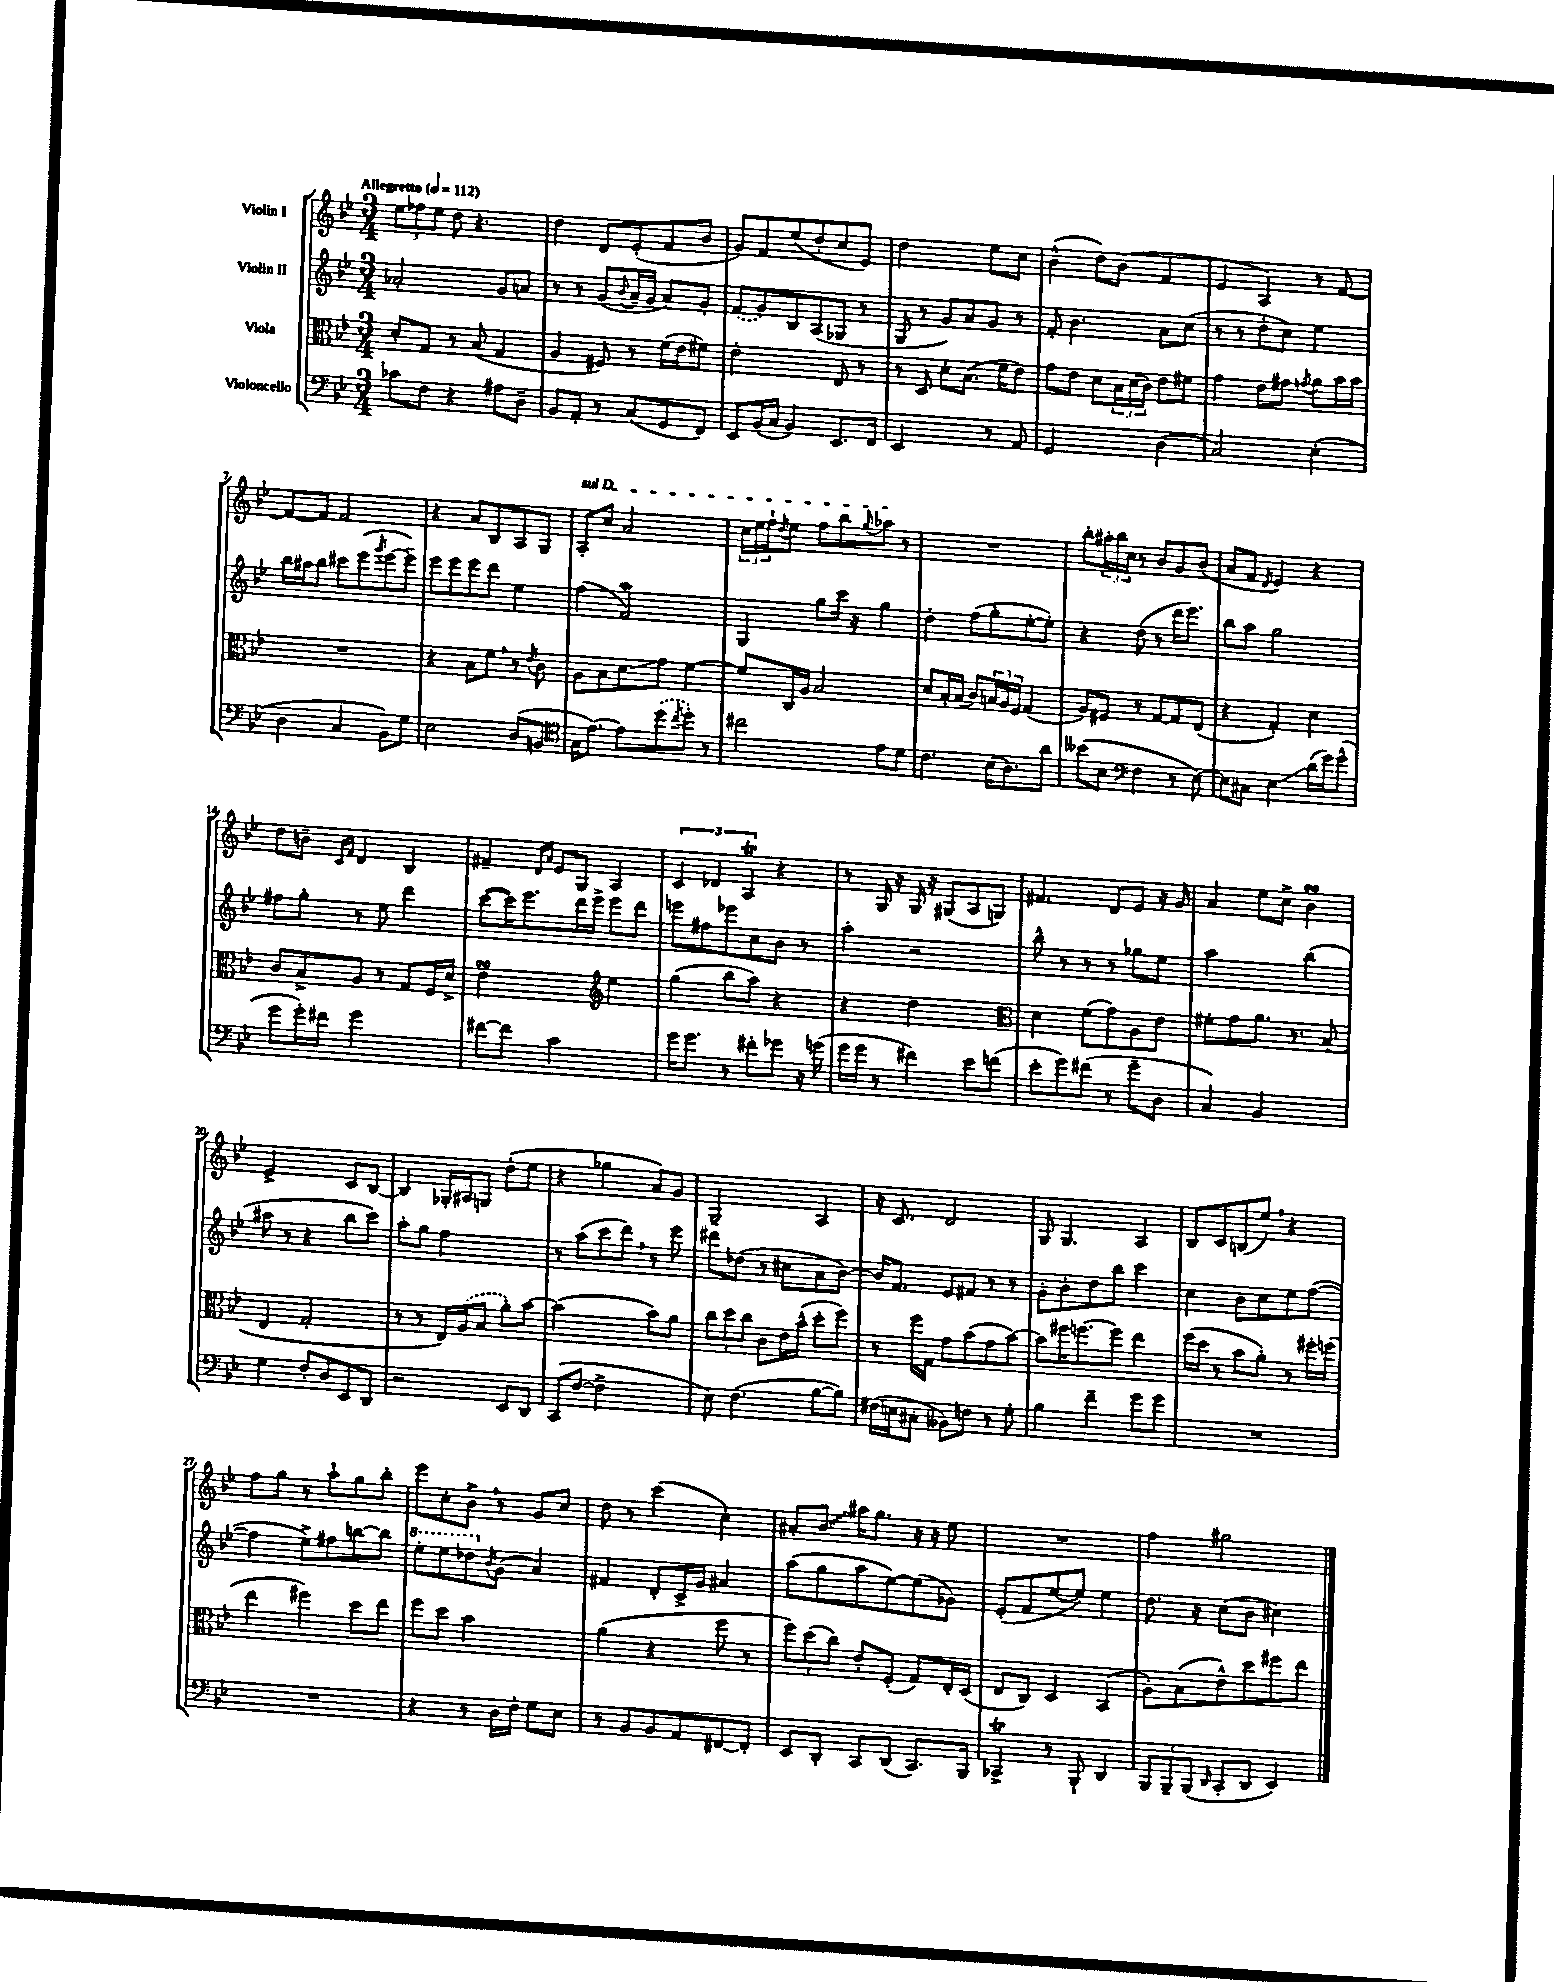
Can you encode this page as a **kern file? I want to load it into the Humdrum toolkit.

**kern	**kern	**kern	**kern
*staff4	*staff3	*staff2	*staff1
*clefF4	*clefC3	*clefG2	*clefG2
*k[b-e-]	*k[b-e-]	*k[b-e-]	*k[b-e-]
*M3/4	*M3/4	*M3/4	*M3/4
*MM112	*MM112	*MM112	*MM112
8c-\L	8d'/L	2a-'/	12ee-\L
.	.	.	12ff-\
8F\J	8G/J	.	.
.	.	.	12ee-\J
4r	8r	.	8dd\
.	(8B-/	.	4.r
8A#\L	4G/	8g/L	.
8D~\J	.	8a/J	.
=	=	=	=
8BB-/L	4A/	8r	4dd\
8AA'/J	.	8r	.
8r	8F#/)	(8g/L	8d/L
.	.	8qqb-/	.
(8C/L	8r	16a~/L	(8e-'/
.	.	16g/JJ	.
8GG/	(16f\LL	8a/L)	8f/
.	16e-\J	.	.
8FF/J)	8f#\J)	8g'/J	8b-/J
=	=	=	=
8EE-/L	2e-'\	(8f/L	8g/L)
(16BB-/L	.	8g/)	8f/
16C/JJ	.	.	.
4BB-/)	.	8B-/	(8ee-/
.	.	(8A/	8dd'/
8.EE-/L	8E-/	8G-/J	8cc/
.	8r	8r	8e-/J)
16FF/Jk	.	.	.
=	=	=	=
2EE-/	8r	8G/	2dd\
.	8D/	8r	.
.	8d'\L	8g/L)	.
.	(8.B-\J	8a/	.
8r	.	8g/J	8ee-\L
.	16f\LK	.	.
8AA/	8e-\J)	8r	8cc\J
=	=	=	=
2GG/	8g\L	8f'/	(4b-^^\
.	8e-\J	4.b-\	.
.	8d\L	.	8dd\L)
.	24B-\L	.	(8b-\J
.	(24d\	.	.
.	24c\JJ)	.	.
(4D\	8e-\L	8a\L	4f/
.	8f#\J	(8cc\J	.
=	=	=	=
2C/)	4g\	8r	4e-/
.	.	8r	.
.	8e-\L	8dd'\L	4A/)
.	8g#\J	8cc\J)	.
.	8qg/	.	.
(4E-'\	8a\L	4ee-\	8r
.	16b-\L	.	[8f/
.	16b-\JJ	.	.
=	=	=	=
4D\	2.r	16bb-\LL	8f/_L
.	.	16aa#\J	.
.	.	8bb-\J	8f/]J
4C/	.	8ccc#\L	2f/
.	.	(8eee-\	.
.	.	8qggg/	.
8BB-\L)	.	[8eee-\	.
8G\J	.	8eee-~\]J)	.
=	=	=	=
2E-\	4r	8eee-\L	4r
.	.	8eee-\	.
.	8B-\L	8eee-\	8a/L
.	8f\J	8ddd\J	8B-/
(8D/L	8r	4ee-\	8A/
.	8qe-/	.	.
8BB/J	8c\	.	8G/J
=	=	=	=
*clefC4	*	*	*
16G\LK	8A\L	(4ff\	8A'/L
[8.e-\J)	.	.	.
.	8B-\	.	8cc/J
8e-\]L	8d\	2f/)	2a/
(8dd\	8g\J	.	.
8qcc/	.	.	.
8dd'\J)	[4f\	.	.
8r	.	.	.
=	=	=	=
2cc#\	8f/]L	4G/	24cc\LL
.	.	.	24ee-\
.	.	.	24ff`\J
.	.	.	8qdd/
.	16C/L	.	8ee-\J
.	16A/JJ	.	.
.	2B-/	8gg\L	8ff\L
.	.	16ccc\Jk	8bb-\
.	.	16r	.
.	.	.	8qqgg/
8e-\L	.	4gg\	8aa-\J
8d\J	.	.	8r
=	=	=	=
4.c\	8d/L	4dd'\	2.r
.	16B-'/L	.	.
.	(16B-/JJ	.	.
.	8c/L)	(8ff\L	.
(16B-\LK	24B/L	8gg'\	.
.	24A/	.	.
8.A\)	.	.	.
.	24F/JJ	.	.
.	(4G/	[8ee-'\	.
8a\J	.	8ee-'\]J)	.
=	=	=	=
(8b--\L	8A/L)	4r	8bb-'\L
8B-\J	8F#/J	.	24aa#'\L
.	.	.	24bb-\
.	.	.	24cc\JJ
*clefF4	*	*	*
4F\	8r	(8dd\	8r
.	[8G/L	8r	8b-/L
8r	8G/]	16ddd\LK	8g/
.	.	8.eee-\J)	.
[8E-\)	(8E-/J	.	(8b-/J
=	=	=	=
8E-\]L	4r	8bb-\L	8a/L
8C#\J	.	8aa\J	8f/J
.	.	.	8qd/
4E-\	4G'/)	2gg\	4e-/)
(16d\LL	4d\	.	4r
16g\J)	.	.	.
(8g^^\J	.	.	.
=	=	=	=
8g\L	8c/L	8ff#\L	8dd\L
16g'\L)	8B-^/	8gg'\J	8b~\J
16f#\JJ	.	.	.
.	.	.	16qqc/LL
.	.	.	16qqf/JJ
2g\	8A/J	8r	4d/
.	8r	8ee-\	.
.	8G/L	4ddd\	4B-/
.	16F/L	.	.
.	16d^/JJ	.	.
=	=	=	=
[8f#\L	2e-\	([8ccc\L	4f#~/
8f#\]J	.	16ccc\]K)	.
.	.	8.eee-\	.
.	.	.	16qqd/LL
.	.	.	16qqa/JJ
2c\	.	.	8e-/L
.	.	16ddd\L	8G/J
.	.	16eee-^\JJ	.
*	*clefG2	*	*
.	4ee-\	8eee-\L	4A/
.	.	8ddd\J	.
=	=	=	=
16g\LK	(4gg\	8eee\L	6c/
8.g\J	.	.	.
.	.	8ff#\	.
.	.	.	6d-/
8r	8bb-\L	8eee-\	.
.	.	.	6A/
8f#'\L	8aa\J)	8cc\	.
8g-\J	4r	8b-\J	4r
16r	.	8r	.
(16g\	.	.	.
=	=	=	=
16g\LL	4r	4aa'\	8r
16g\JJ	.	.	.
8r	.	.	16G/
.	.	.	16r
4f#\)	2dd\	2r	16G/
.	.	.	16r
.	.	.	(8G#/L
8e-\L	.	.	8A/
(8f\J	.	.	8G/J)
=	=	=	=
*	*clefC3	*	*
8e-'\L	4d\	8bb-^^\	4.f#/
8g\)	.	8r	.
(8f#\J	(8f\L	8r	.
8r	8g\)	8r	8d/L
8g~\L	8A\	8gg-\L	8e-/J
8D\J	8e-\J	8ee-\J	16r
.	.	.	16g/
=	=	=	=
4C/)	8f#'\L	2aa\	4a/
.	8g\	.	.
2BB-/	8.a\J	.	8ee-\L
.	.	.	8cc^\J
.	8.r	.	.
.	.	(4bb-\	4b-\
.	(8B-/	.	.
=	=	=	=
4G\	4E-/	8aa#\	2e-^/
.	.	8r	.
8F'/L	2G'/	4r	.
8D/	.	.	.
8EE-/	.	8bb-\L	8c/L
8DD/J	.	8ccc\J)	[8B-/J
=	=	=	=
2r	8r	8aa'\L	4B-/]
.	8r	8gg\J	.
.	16E-/LL)	2ff\	16G-'/LL
.	(16A/J	.	16A#/J
.	8B-/J	.	8G/J
8EE-/L	8a'\L)	.	(8dd'\L
8DD/J	[8b-\J	.	8ee-\J
=	=	=	=
(8CC/L	(2b-\]	8r	4r
[8F/J	.	(8aa\L	.
2F^\]	.	8ccc\	4gg-\
.	.	8ddd\J)	.
.	8b-\L)	8r	8a/L)
.	8a\J	8eee-\	8g/J
=	=	=	=
8E-\)	12cc\L	8ddd#\L	2G~/
.	12dd\	.	.
(4.F\	.	(8dd-\J	.
.	12cc\J	.	.
.	8c\L	8r	.
.	16e-\L	8cc#\L	.
.	(16b-^^\JJ	.	.
[8B-\L	8dd'\L	8a\	4A/
8B-\]J)	8ff\J)	[8b-\J)	.
=	=	=	=
(16F#\LL	8r	16b-/]LK	16r
16E\J	.	8.f/J	8.c/
8C#'\J	16ff\LL	.	.
.	16G\JJ	.	.
8BB--\L)	8g\L	8e-/L	2d/
8F\J	(8b-\	8f#/J	.
8r	8g\	8r	.
8G'\	[8b-\J)	8r	.
=	=	=	=
4B-\	8b-\]L	8g'\L	8G/
.	16ff#\K	8b-'\	4.G/
.	[8.ff\	.	.
4f~\	.	8dd\	.
.	8ff\]J	8bb-\J	.
8g\L	4ee-\	4ccc\	4A/
8g\J	.	.	.
=	=	=	=
2.r	(16ff\LL	4cc\	8B-/L
.	16dd\JJ	.	.
.	8r	.	8c/
.	8b-\L	8b-\L	(8B/
.	8a'\J)	8cc\	8ee-/J)
.	8r	8ee-\	4r
.	16ff#'\LL	([8ff\J	.
.	(16ff\JJ	.	.
=	=	=	=
2.r	4ee-\	4ff\]	8ff\L
.	.	.	8gg\J
.	4ff#\)	8ee-^\L)	8r
.	.	8ff#\	8aa`\L
.	8dd\L	[8bb\	8gg\
.	8ee-\J	8bb\]J	8bb-'\J
=	=	=	=
4r	8ff\L	8eee-'\L	8eee-\L
.	8dd\J	8eee-\	8cc'\
8r	2b-\	8ddd-\	8b-^\J
.	.	8qb-/	.
16D\LL	.	(8g\J	8r
16F'\JJ	.	.	.
8G\L	.	4a/)	8g/L
8E-\J	.	.	8cc/J
=	=	=	=
8r	(4a\	4f#/	8dd\
8BB-/L	.	.	8r
8BB-/	4r	8d'/L	(4ccc\
8AA/	.	16c^/L	.
.	.	16g/JJ	.
[8FF#/	8ff\	4a#/	4cc'\)
8FF#'/]J	8r	.	.
=	=	=	=
8EE-/L	12ff\L)	(8aa\L	8a#'/L
.	(12dd\	.	.
8DD'/J	.	8gg\	8b-/J
.	12cc\J)	.	.
8CC/L	8e-'/L	8aa\	16aa#\LK
.	.	.	8.gg\J
(8DD/J	(8F'/J	[8ee-\)	.
8.CC/L)	8G/L)	(8ee-\]	16r
.	.	.	16r
.	16E-'/L	8g-\J)	8ee-\
16BBB-/Jk	(16D/JJ	.	.
=	=	=	=
4CC-^/	8E-/L	(8e-'/L	2.r
.	8C/J)	8f/	.
8r	4D/	[8ee-/	.
8BBB-`/	.	8ee-/]J)	.
4DD/	(4BB-/	4ee-\	.
=	=	=	=
12BBB-/L	8A'\L)	8.dd\	4ff\
12BBB-~/	.	.	.
.	(8B-\	.	.
(12BBB-/J	.	.	.
.	.	16r	.
16qqDD/	.	.	.
8CC'/L	8e-^^\)	(8cc\L	2gg#\
8DD/J	8dd\	8b-\J	.
4EE-/)	8ff#\	4cc#\)	.
.	8ee-\J	.	.
==	==	==	==
*-	*-	*-	*-
